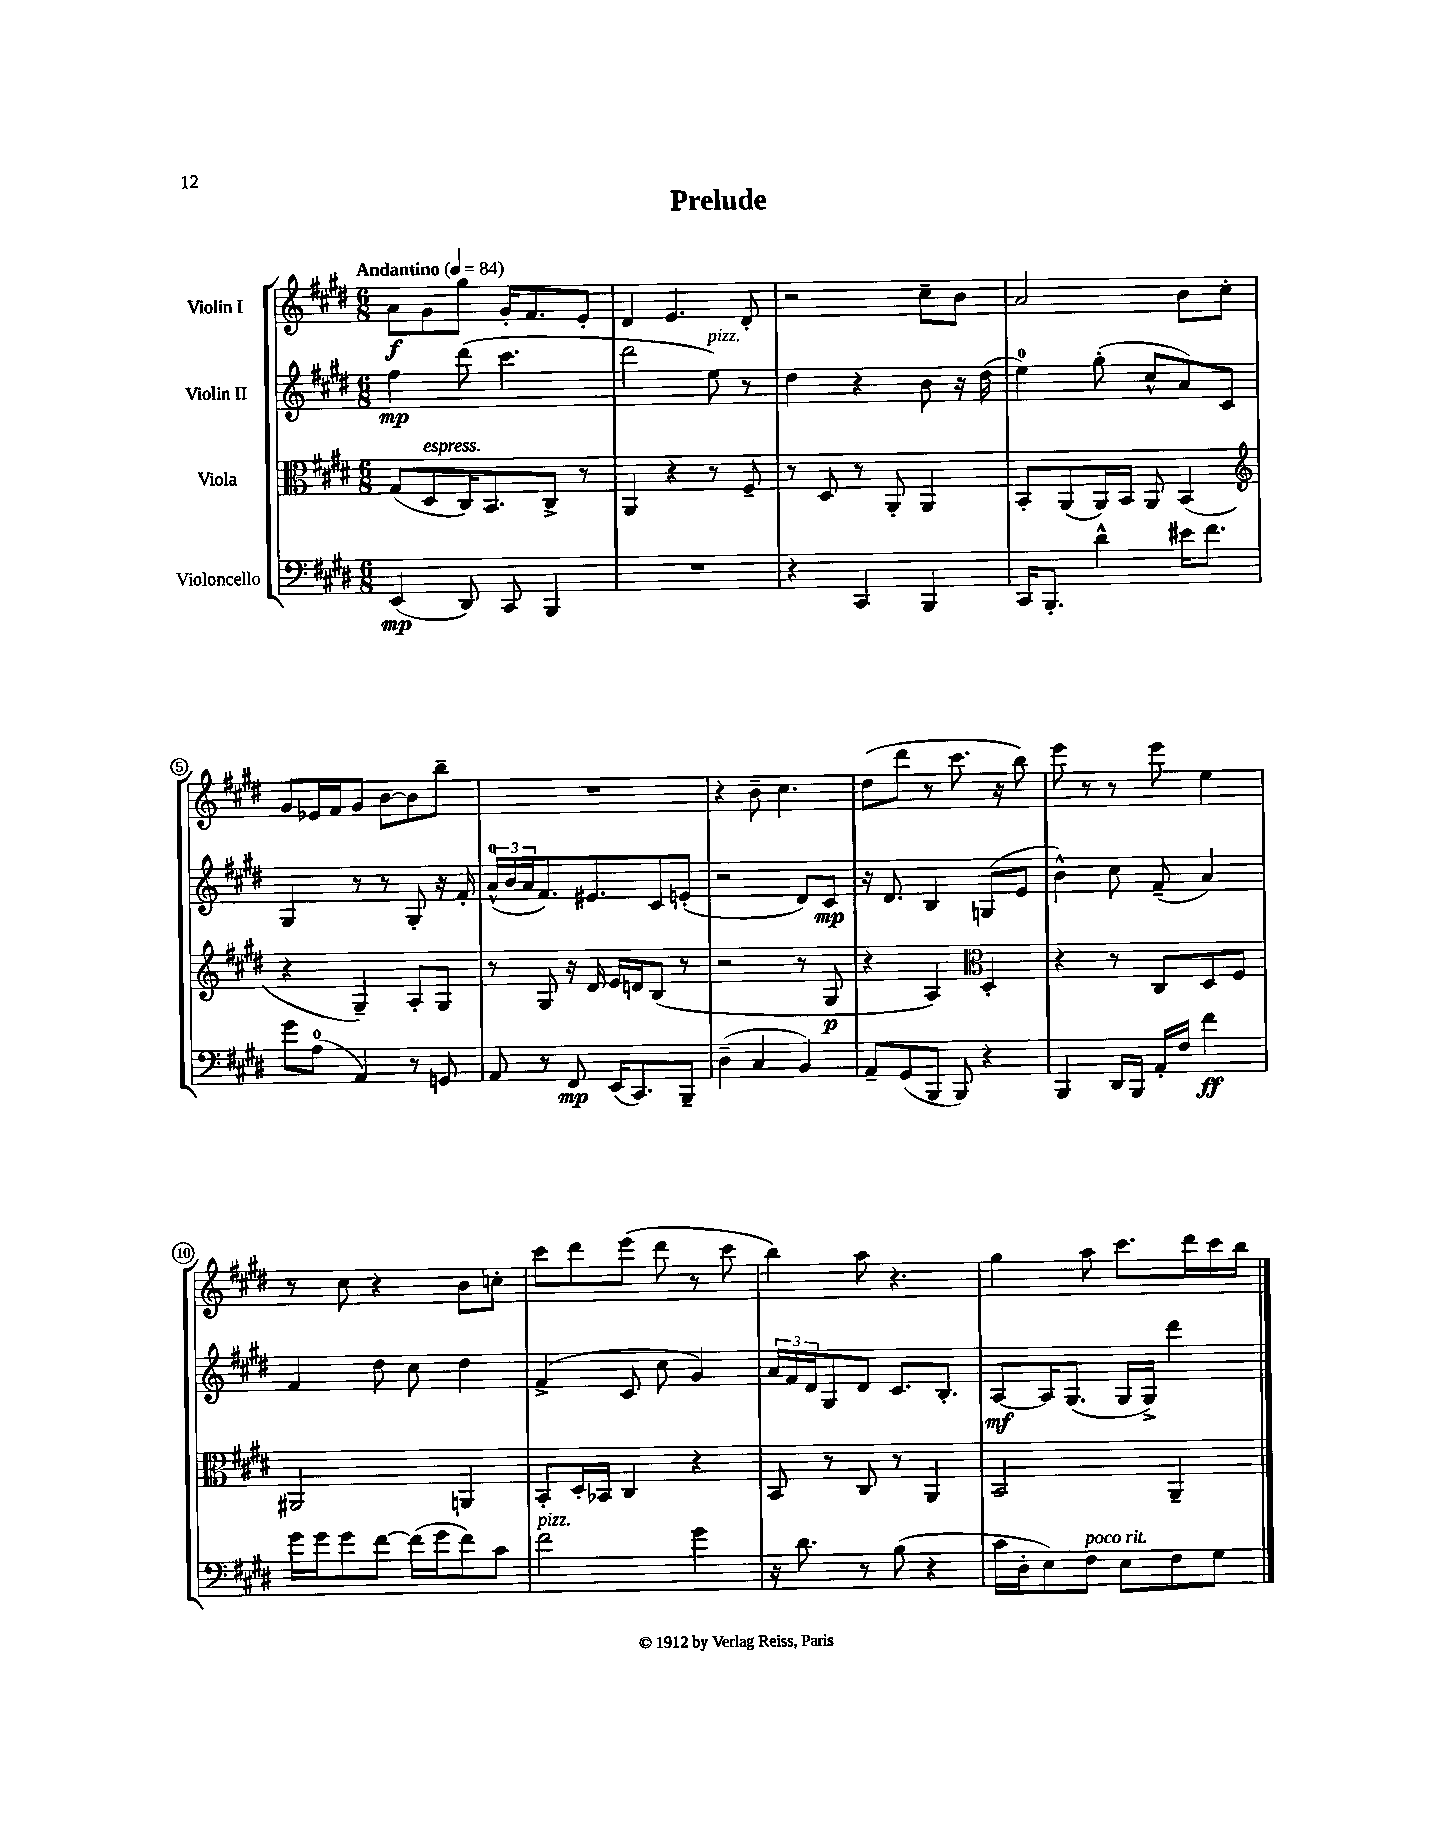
\header { title = "Prelude" }
<<
\new StaffGroup <<
\new Staff = "s0" \with { instrumentName = "Violin I" } {
    \clef treble \key e \major \numericTimeSignature \time 6/8 \tempo "Andantino" 4 = 84
    a'8\f gis'8 gis''8 gis'16-. fis'8. e'8-. |
    dis'4 e'4. dis'8-. |
    r2 cis''8-- b'8 |
    a'2 b'8 cis''8-. |
    gis'8 ees'16 fis'16 gis'8 b'8~ b'8 b''8-- |
    R2. |
    r4 b'8-- cis''4. |
    dis''8( dis'''8 r8 cis'''8. r16 b''8) |
    e'''8 r8 r8 e'''8 e''4 |
    r8 cis''8 r4 b'8 c''8-. |
    cis'''8 dis'''8 e'''8( dis'''8 r8 cis'''8 |
    b''4) a''8 r4. |
    gis''4 a''8 cis'''8. dis'''16 cis'''16 b''16 \bar "|." |
}
\new Staff = "s1" \with { instrumentName = "Violin II" } {
    \clef treble \key e \major \numericTimeSignature \time 6/8
    fis''4\mp dis'''8( cis'''4. |
    dis'''2 e''8^\markup { \italic "pizz." }) r8 |
    dis''4 r4 b'8 r16 dis''16( |
    e''4-0) gis''8-.( cis''8-^ a'8) cis'8 |
    gis4 r8 r8 gis8-. r16 fis'16-. |
    \tuplet 3/2 { a'16-0-^( b'16 a'16 } fis'8.) eis'8. cis'8 e'8-.( |
    r2 dis'8) cis'8\mp |
    r16 dis'8. b4 g8( e'8 |
    b'4-^) cis''8 fis'8--( a'4) |
    fis'4 dis''8 cis''8 dis''4 |
    fis'4->( cis'8 cis''8 gis'4) |
    \tuplet 3/2 { a'16 fis'16 dis'16 } gis8 dis'8 cis'8. b8.-. |
    a8~\mf a16 gis8.( gis16 gis16->) dis'''4 \bar "|." |
}
\new Staff = "s2" \with { instrumentName = "Viola" } {
    \clef alto \key e \major \numericTimeSignature \time 6/8
    gis8( dis8^\markup { \italic "espress." } cis16) b,8. cis8-> r8 |
    a,4 r4 r8 fis8-- |
    r8 dis8 r8 a,8-. a,4 |
    b,8-. a,8( a,16) b,16 a,8 b,4( |
    \clef treble r4 gis4--) a8-. gis8 |
    r8 gis8 r16 dis'16 e'16 d'16 b8( r8 |
    r2 r8 gis8\p |
    r4 a4) \clef alto dis4-. |
    r4 r8 cis8 dis8 fis8 |
    ais,2 a,4 |
    b,8-. dis16-. bes,16 cis4 r4 |
    b,8 r8 cis8 r8 a,4 |
    b,2 a,4-- \bar "|." |
}
\new Staff = "s3" \with { instrumentName = "Violoncello" } {
    \clef bass \key e \major \numericTimeSignature \time 6/8
    e,4\mp( dis,8) cis,8 b,,4 |
    R2. |
    r4 cis,4 b,,4 |
    cis,16 b,,8.-. dis'4-^ eis'16 fis'8. |
    gis'8 a8-0( a,4) r8 g,8 |
    a,8 r8 fis,8\mp e,16( cis,8.) b,,8-- |
    dis4--( cis4 b,4) |
    a,8-- gis,8( b,,8 b,,8) r4 |
    b,,4 dis,16 b,,16 a,16-. fis16 fis'4\ff |
    gis'16 gis'16 gis'8 fis'8~ fis'16( gis'16 fis'8) cis'8 |
    fis'2^\markup { \italic "pizz." } gis'4 |
    r16 dis'8. r8 b8( r4 |
    cis'16 dis16-. e8) fis8^\markup { \italic "poco rit." } e8 fis8 gis8 \bar "|." |
}
>>
>>
\layout { \context { \Score \override BarNumber.stencil = #(make-stencil-circler 0.1 0.3 ly:text-interface::print) } }
